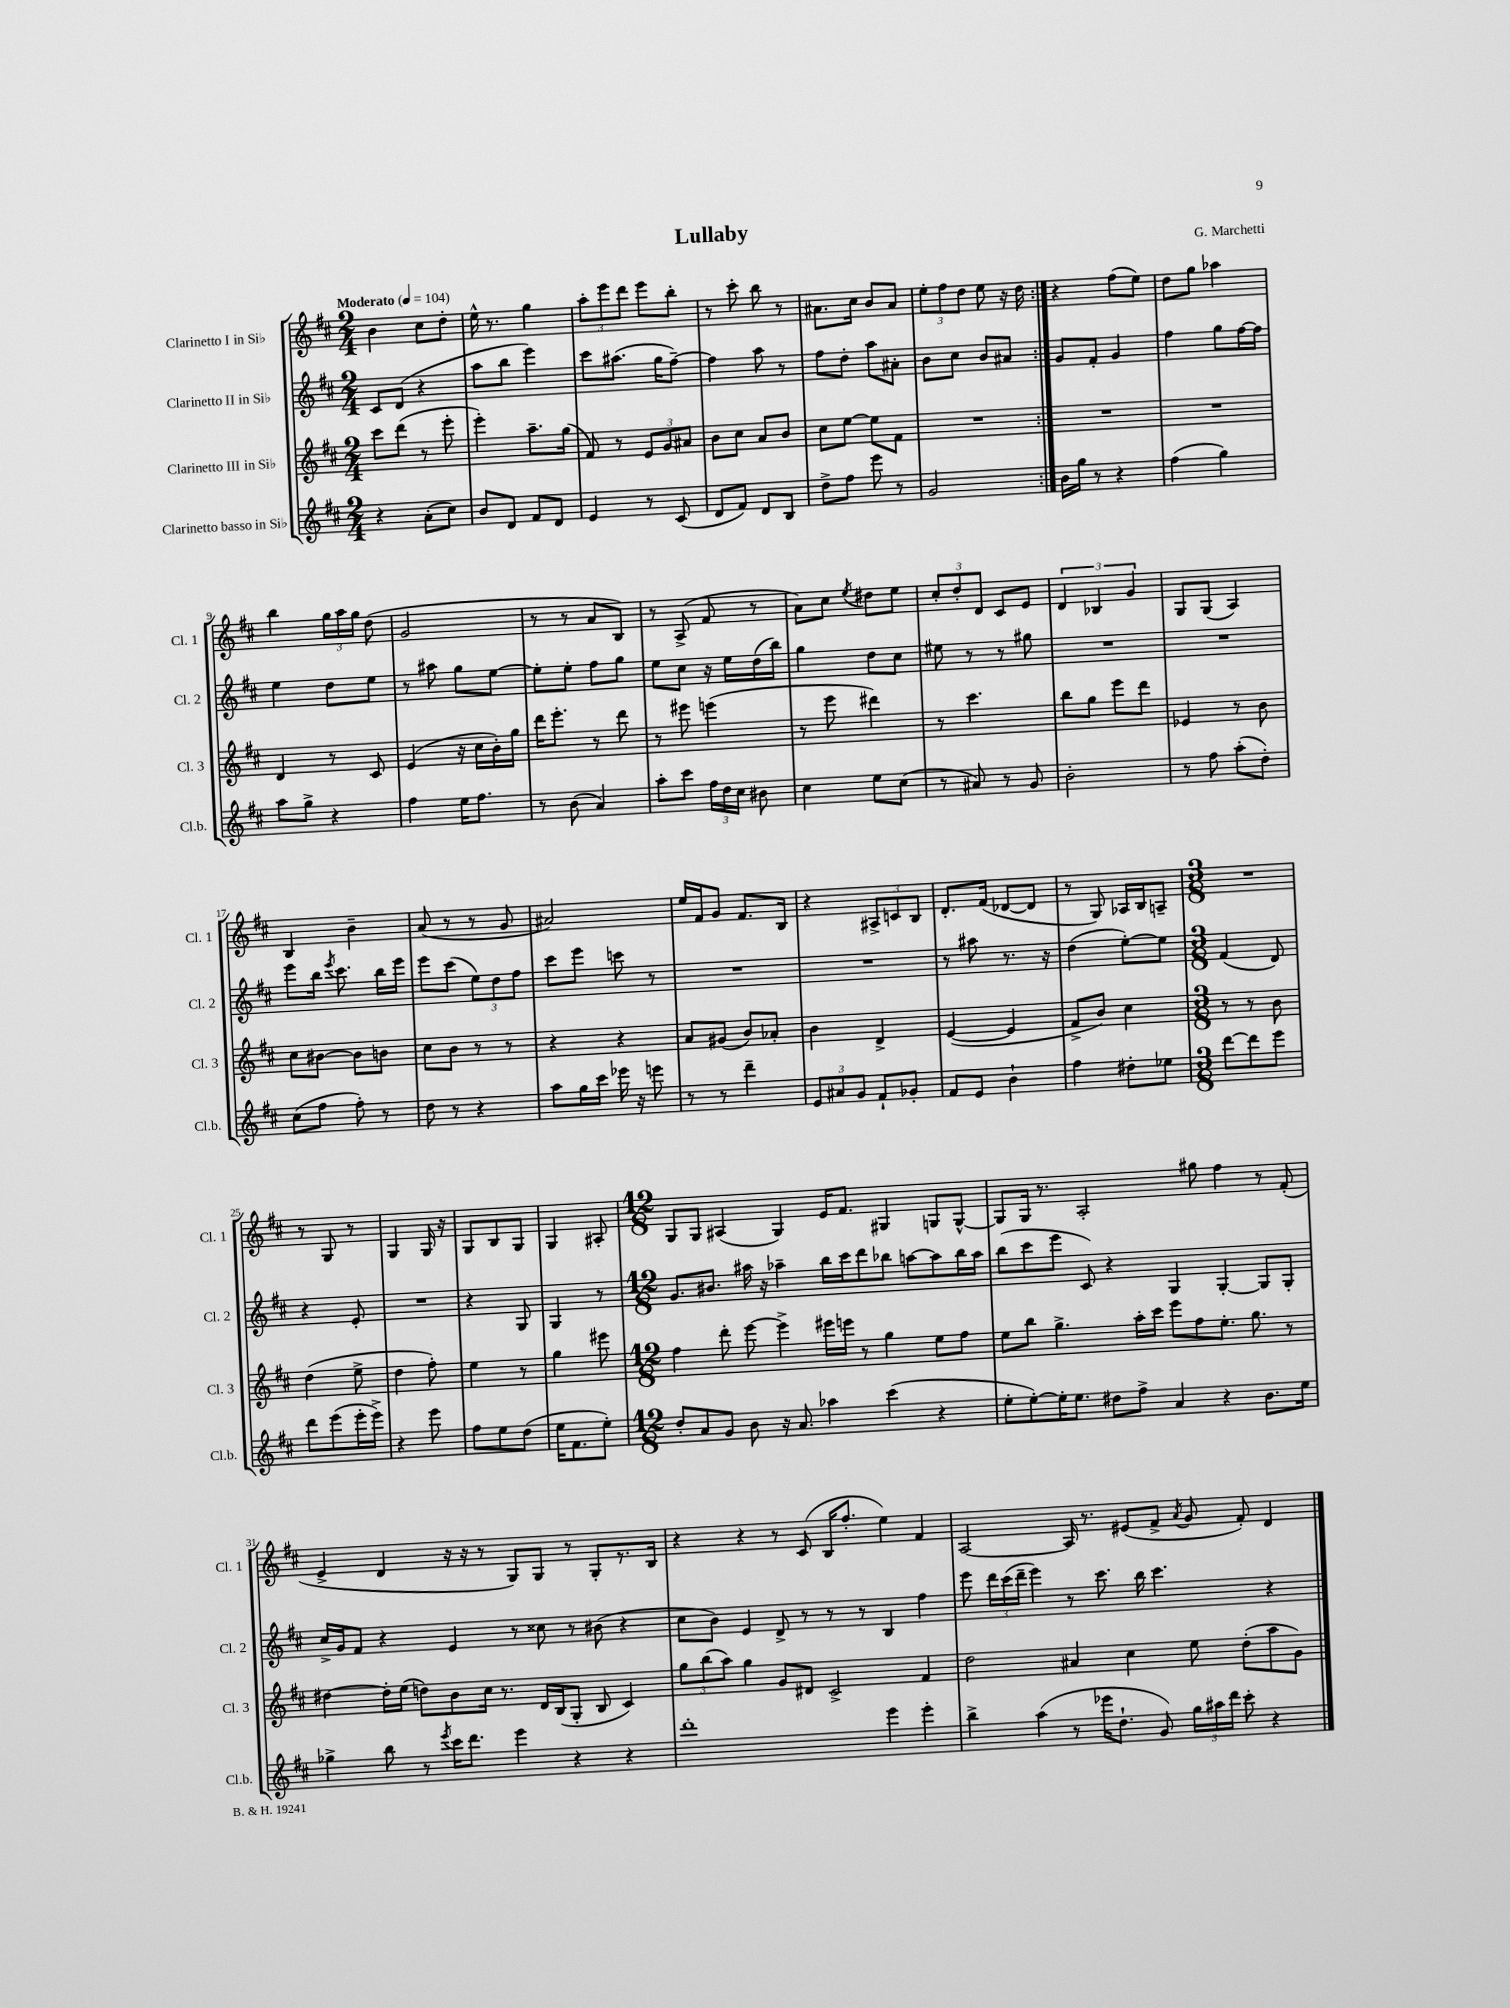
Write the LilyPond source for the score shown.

\header { title = "Lullaby" composer = "G. Marchetti" }
<<
\new StaffGroup <<
\new Staff = "s0" \with { instrumentName = "Clarinetto I in Sib" shortInstrumentName = "Cl. 1" } {
    \clef treble \key d \major \numericTimeSignature \time 2/4 \tempo "Moderato" 4 = 104
    \autoBeamOff \repeat volta 2 { b'4 cis''8[ d''8]-. |
    e''16-^ r8. g''4 |
    \tuplet 3/2 { a''8[-. e'''8 d'''8] } e'''8[ b''8]-. |
    r8 cis'''8-. b''8 r8 |
    ais'8.[ cis''16] b'8[ ais'8] |
    \tuplet 3/2 { e''8[-. fis''8 d''8] } e''8 r16 d''16 | }
    r4 fis''8[( e''8]) |
    d''8[ g''8] aes''4 |
    b''4 \tuplet 3/2 { g''16[ a''16 g''16] } d''8( |
    g'2 |
    r8 r8 a'8[ b8]) |
    r8 a8->( fis'8 r8 |
    a'8[) cis''8] \acciaccatura { e''8 } dis''8[ e''8] |
    \tuplet 3/2 { cis''8[-. d''8-. d'8] } cis'8[ e'8] |
    \tuplet 3/2 { d'4 bes4 g'4 } |
    g8[ g8]( a4) |
    b4 b'4-- |
    a'8( r8 r8 g'8 |
    ais'2) |
    e''16[ fis'16 g'8] fis'8.[ b16] |
    r4 \tuplet 3/2 { ais8[-> c'8 b8] } |
    d'8.[-. fis'16]( des'8[~ des'8] |
    r8 g8) aes16[ b16 a8]-- |
    \numericTimeSignature \time 3/8 R4. |
    r8 g8 r8 |
    g4 g16 r16 |
    g8[ b8 g8] |
    g4 ais8-. |
    \numericTimeSignature \time 12/8 g8[ g8] ais4( g4) e'16[ fis'8.] gis4 g8[ g8]~-^ |
    g8[ g16] r8. a2-. gis''8 fis''4 r8 fis'8-.( |
    e'4-> d'4 r16 r16 r8 g8[) g8] r8 g8[-. r8. b16] |
    r4 r4 r8 cis'8( b16[ fis''8.]-. e''4) fis'4 |
    a2~ a16 r8. eis'8[( fis'8]-> \acciaccatura { a'8 } g'8 fis'8-.) d'4 \bar "|." |
}
\new Staff = "s1" \with { instrumentName = "Clarinetto II in Sib" shortInstrumentName = "Cl. 2" } {
    \clef treble \key d \major \numericTimeSignature \time 2/4
    \autoBeamOff \repeat volta 2 { cis'8[ d'8]( r4 |
    a''8[ b''8] e'''4) |
    cis'''8[ ais''8.]( g''16[ fis''8]~--) |
    fis''4 a''8 r8 |
    fis''8[ d''8]-. a''8[ ais'8]-. |
    b'8[ cis''8] b'8[ ais'8] | }
    g'8[ fis'8]-. g'4 |
    fis''4 g''8[ fis''16~ fis''16] |
    e''4 d''8[ e''8] |
    r8 ais''8 g''8[ e''8]~ |
    e''8[-. e''8]-. fis''8[ g''8] |
    e''8[ cis''8] r16 e''16[ d''16( b''16]) |
    g''4 d''8[ cis''8] |
    eis''8 r8 r8 gis''8 |
    R2 |
    R2 |
    e'''8[ b''16] \acciaccatura { e'''8 } cis'''8. b''16[ e'''16] |
    e'''8[ cis'''8]( \tuplet 3/2 { e''8[) d''8 fis''8] } |
    cis'''8[ e'''8] c'''8 r8 |
    R2 |
    R2 |
    r8 ais''8 r8. r16 |
    d''4( e''8[~-.) e''8] |
    \numericTimeSignature \time 3/8 fis'4( d'8) |
    r4 e'8-. |
    R4. |
    r4 g8 |
    g4 r8 |
    \numericTimeSignature \time 12/8 g'8.[ bis'8.] ais''16 r16 aes''4-- b''16[ cis'''16 d'''8 bes''8] a''8[~ a''8 bes''16 a''16] |
    b''8[( cis'''8 e'''8] cis'8) r4 g4 g4~-. g8[ g8]-. |
    cis''16[-> g'16 fis'8] r4 e'4 r8 cisis''8 r8 bis'8( r4 |
    cis''8[ b'8]) e'4 d'8-> r8 r8 r8 b4 fis''4 |
    e'''8 \tuplet 3/2 { d'''16[ cis'''16( d'''16]-- } e'''4) r8 cis'''8. b''16 cis'''4. r4 \bar "|." |
}
\new Staff = "s2" \with { instrumentName = "Clarinetto III in Sib" shortInstrumentName = "Cl. 3" } {
    \clef treble \key d \major \numericTimeSignature \time 2/4
    \autoBeamOff \repeat volta 2 { cis'''8[ d'''8]( r8 e'''8-. |
    e'''4-.) a''8.[-- g''16]( |
    fis'8) r8 \tuplet 3/2 { e'8[ g'8 ais'8] } |
    b'8[ cis''8] a'8[ b'8] |
    cis''8[ e''8]~ e''8[ fis'8] |
    R2 | }
    R2 |
    R2 |
    d'4 r8 cis'8 |
    e'4( r16 cis''16[ b'16-.) g''16] |
    d'''16[ e'''8.]-. r8 d'''8 |
    r8 eis'''8 e'''4( |
    r8 e'''8 dis'''4) |
    r8 cis'''4. |
    b''8[ g''8] e'''8[ d'''8] |
    ees'4 r8 b'8 |
    cis''8[ bis'8]~ bis'8[ b'8] |
    cis''8[ b'8] r8 r8 |
    r4 r4 |
    a'8[ gis'8]( b'8[) aes'8]-. |
    b'4 d'4-> |
    e'4~( e'4 |
    fis'8[-> b'8]) cis''4 |
    \numericTimeSignature \time 3/8 r8 r8 b'8 |
    d''4( e''8-> |
    d''4 fis''8-.) |
    e''4 r8 |
    g''4 eis'''8 |
    \numericTimeSignature \time 12/8 fis''4 d'''8-. e'''8~ e'''4-> eis'''16[ e'''16] r8 g''4 e''8[ fis''8] |
    e''8[ b''8] g''4.-> a''16[-. cis'''16] e'''8[ fis''8 e''8.]-. g''8. r8 |
    dis''4~ dis''16[-. e''16]( d''8[) b'8 cis''16] r8. d'16[ b16( g8]-. b8 cis'4) |
    \tuplet 3/2 { g''8[ b''8( a''8]) } g''4 g'8[ dis'8] cis'2-> fis'4 |
    d''2 ais'4 cis''4 e''8 d''8[-.( a''8 g'8]) \bar "|." |
}
\new Staff = "s3" \with { instrumentName = "Clarinetto basso in Sib" shortInstrumentName = "Cl.b." } {
    \clef treble \key d \major \numericTimeSignature \time 2/4
    \autoBeamOff \repeat volta 2 { r4 a'8[-.( cis''8]) |
    b'8[ d'8] fis'8[ d'8] |
    e'4 r8 cis'8( |
    d'8[ fis'8]) d'8[ b8] |
    d''8[-> fis''8] e'''8 r8 |
    g'2 | }
    b'16[ g''16] r8 r4 |
    fis''4( g''4) |
    a''8[ g''8]-> r4 |
    fis''4 e''16[ fis''8.] |
    r8 b'8( a'4) |
    a''8[-. cis'''8] \tuplet 3/2 { fis''16[ d''16 cis''16] } bis'8 |
    cis''4 e''8[ cis''8]( |
    r8 ais'8) r8 g'8 |
    b'2-. |
    r8 fis''8 a''8[-.( d''8]-.) |
    cis''8[( fis''8] fis''8-.) r8 |
    d''8 r8 r4 |
    a''8[ g''16 cis'''16] ees'''16 r16 e'''8 |
    r8 r8 d'''4-- |
    \tuplet 3/2 { e'8[ ais'8 g'8] } fis'8[-! ges'8]-. |
    fis'8[ e'8] b'4-! |
    fis''4 dis''8[-. ees''8] |
    \numericTimeSignature \time 3/8 d'''8[~ d'''8 e'''8] |
    d'''8[ e'''8( e'''16-. e'''16]->) |
    r4 e'''8 |
    fis''8[ e''8 d''8]( |
    e''16[ fis'8. e''8]-.) |
    \numericTimeSignature \time 12/8 d''8[-. a'8 g'8] b'8 r16 a'8. aes''4 cis'''4( r4 |
    e''8[-. e''8~-.) e''16-. e''8.] dis''8[ fis''8]-> a'4 r4 b'8.[ e''16] |
    ges''4-> b''8 r8 \acciaccatura { e'''8 } cis'''16[ d'''8.] e'''4 r4 r4 |
    d'''1-. e'''4 e'''4-. |
    b''4-> a''4( r8 ees'''16[ d''8.]-! g'8) \tuplet 3/2 { g''16[ ais''16 d'''16] } cis'''8-. r4 \bar "|." |
}
>>
>>
